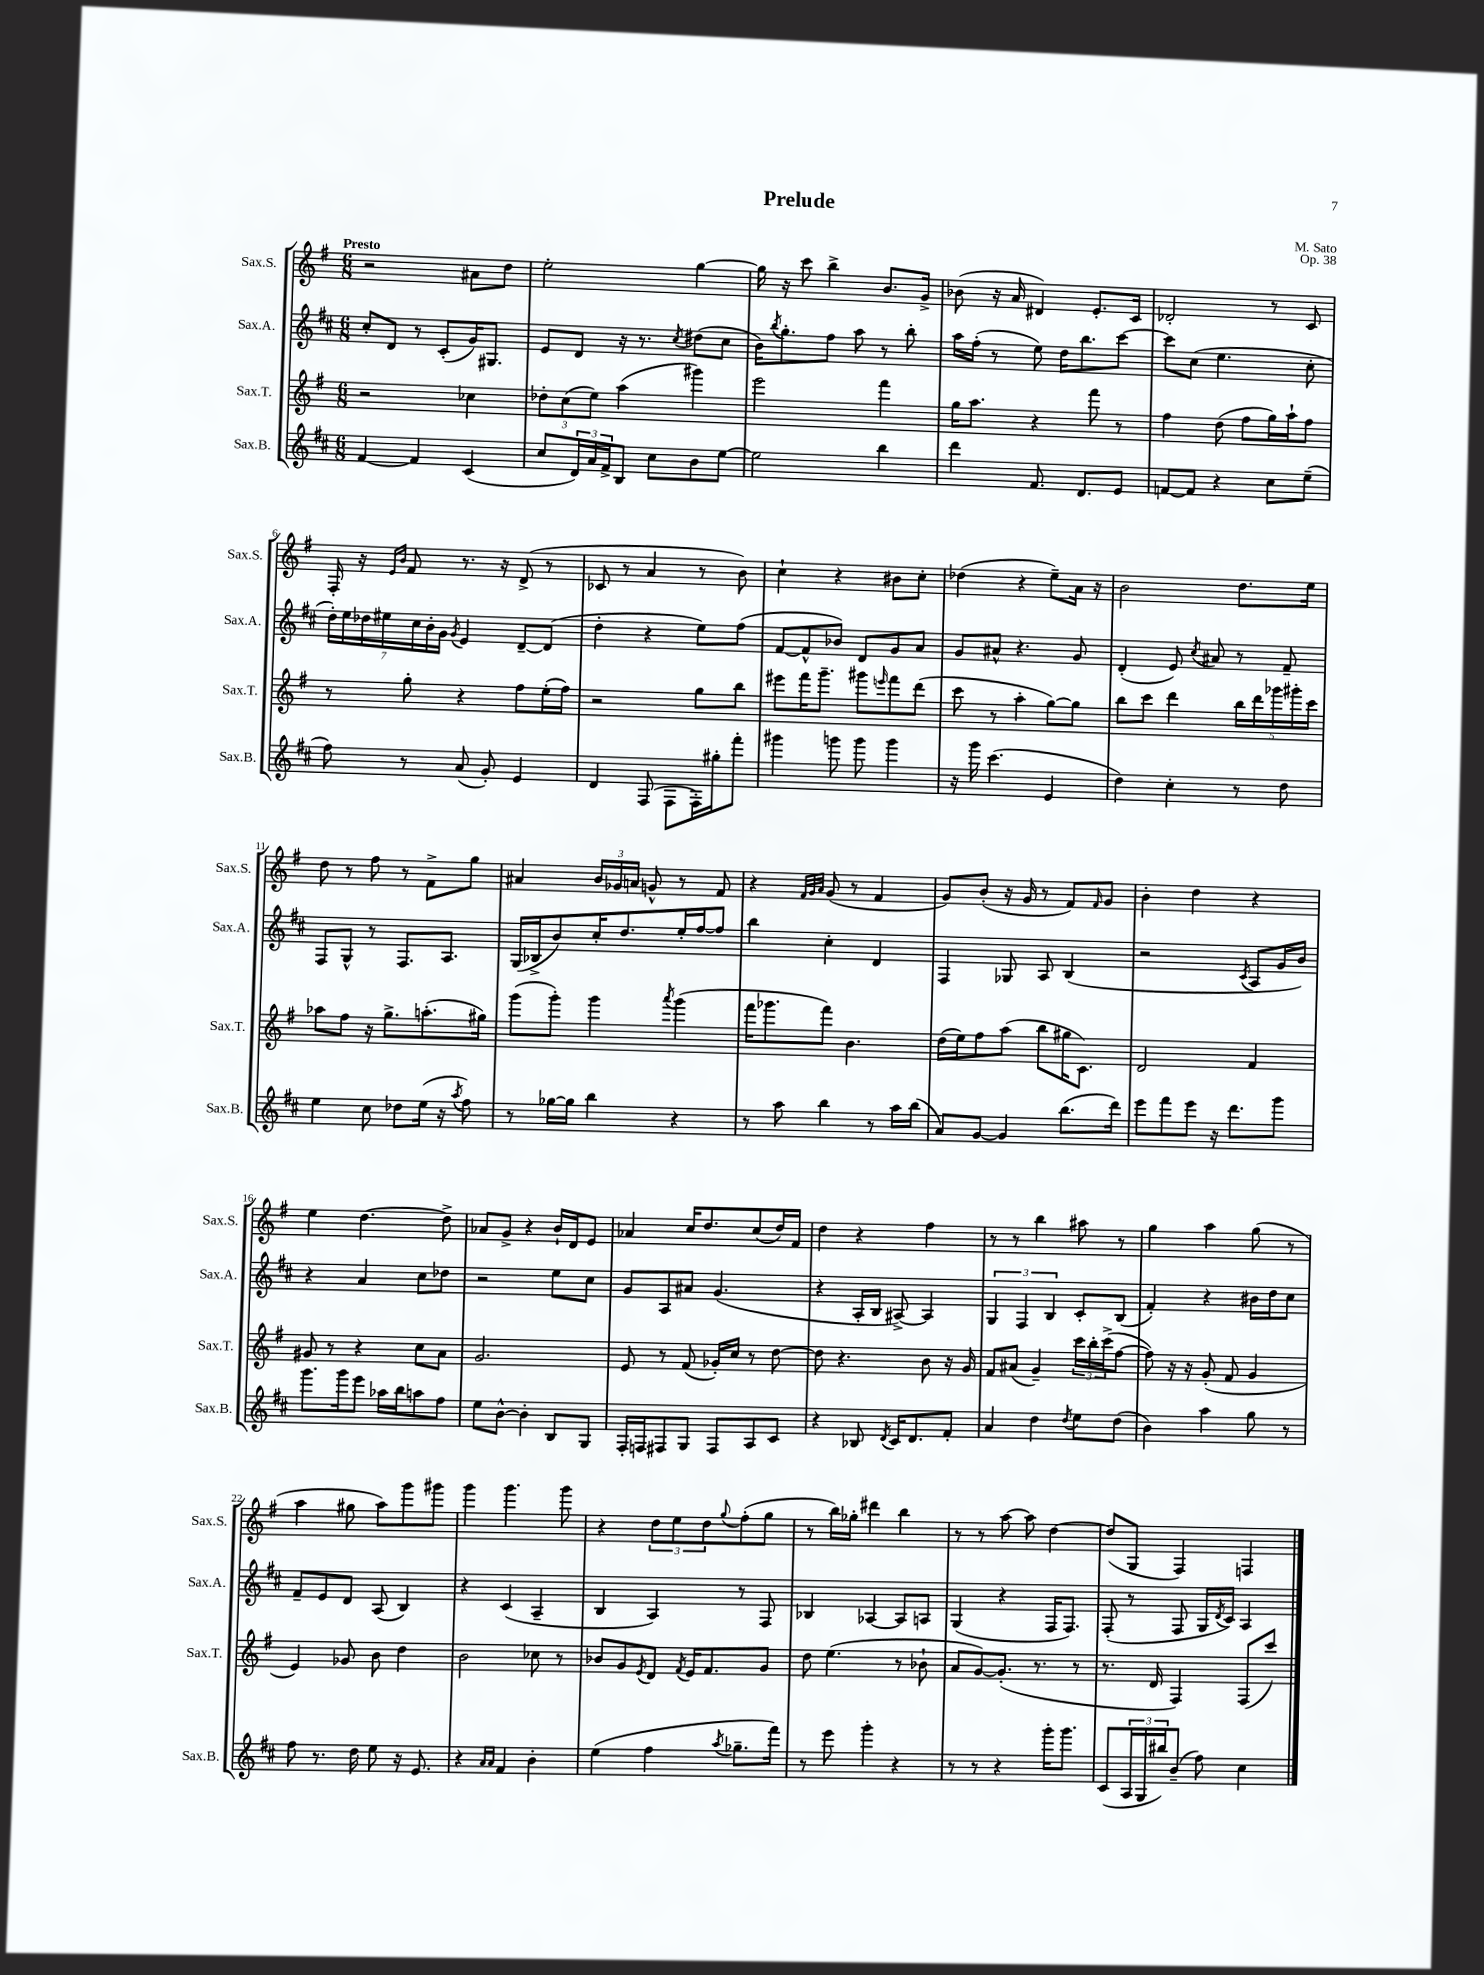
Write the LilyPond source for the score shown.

\header { title = "Prelude" composer = "M. Sato" opus = "Op. 38" }
<<
\new StaffGroup <<
\new Staff = "s0" \with { instrumentName = "Sax.S." shortInstrumentName = "Sax.S." } {
    \clef treble \key g \major \numericTimeSignature \time 6/8 \tempo "Presto"
    r2 ais'8 d''8 |
    e''2-. g''4~ |
    g''16 r16 c'''8 b''4-> b'8. g'16-> |
    bes'8( r16 a'16 dis'4) e'8.-. c'16 |
    des'2-. r8 c'8 |
    fis16-. r16 \grace { e'16 b'16 } fis'8 r8. r16 d'8->( r8 |
    ces'8 r8 a'4 r8 b'8) |
    c''4-! r4 bis'8 c''8-. |
    des''4( r4 e''8--) a'16 r16 |
    b'2 d''8. e''16 |
    d''8 r8 fis''8 r8 fis'8-> g''8 |
    ais'4 \tuplet 3/2 { b'16 ges'16 a'16 } g'8-^ r8 fis'8 |
    r4 \grace { fis'32 g'32 a'32 } g'8( r8 fis'4 |
    g'8) b'8-.( r16 g'16 r8 fis'8) \grace { fis'16 } g'8 |
    b'4-. d''4 r4 |
    e''4 d''4.~ d''8-> |
    aes'8 g'8-> r4 b'16-! d'16 e'8 |
    aes'4 c''16 d''8. c''8( d''16) fis'16 |
    d''4 r4 fis''4 |
    r8 r8 b''4 ais''8 r8 |
    g''4 a''4 g''8( r8 |
    a''4 gis''8 a''8) g'''8 gis'''8 |
    g'''4 g'''4. g'''8 |
    r4 \tuplet 3/2 { d''8 e''8 d''8 } \appoggiatura { g''8 } fis''8-.( g''8 |
    r8 b''16) ges''16-. dis'''4 b''4 |
    r8 r8 a''8~ a''8 d''4~ |
    d''8( g8 fis4) f4 \bar "|." |
}
\new Staff = "s1" \with { instrumentName = "Sax.A." shortInstrumentName = "Sax.A." } {
    \clef treble \key d \major \numericTimeSignature \time 6/8
    cis''8-. d'8 r8 cis'8-.( g'16) gis8. |
    e'8 d'8 r16 r8. \acciaccatura { cis''8 } dis''8( cis''8 |
    b'16) \acciaccatura { b''8 } g''8.-. fis''8 a''8 r8 b''8-. |
    a''16 fis''16-.( r8 e''8) d''16 b''8. cis'''8~ |
    cis'''8 cis''8( e''4. cis''8-. |
    \tuplet 7/4 { d''16-.) e''16 des''16 eis''16 cis''16 b'16-. g'16 } \acciaccatura { g'8 } e'4 d'8~-- d'8( |
    d''4-. r4 e''8) fis''8( |
    fis'8~ fis'8-^ bes'8) d'8 g'8 a'8 |
    g'8 ais'8-^ r4. g'8 |
    d'4-.( e'8) \acciaccatura { cis''8 } ais'8 r8 fis'8-- |
    fis8 g8-^ r8 fis8. a8. |
    g16( bes16-> b'8) cis''16-. d''8. e''16-. fis''16~ fis''8 |
    b''4 cis''4-. d'4 |
    fis4 ges8 a8 b4( |
    r2 \acciaccatura { cis'8 } a8 g'16 b'16) |
    r4 a'4 cis''8 des''8 |
    r2 e''8 cis''8 |
    g'8 a8 ais'8 g'4.( |
    r4 a16-. b16 ais8~->) ais4 |
    \tuplet 3/2 { g4 fis4 b4 } cis'8-. b8( |
    fis'4-.) r4 bis'16 d''16 cis''8 |
    fis'8-- e'8 d'8 a8( b4) |
    r4 cis'4( a4-- |
    b4 a4) r8 fis8 |
    bes4 aes4~ aes8 a8 |
    g4( r4 fis16 fis8.) |
    fis8-.( r8 fis8 g16 \acciaccatura { d'8 } cis'16) a4 \bar "|." |
}
\new Staff = "s2" \with { instrumentName = "Sax.T." shortInstrumentName = "Sax.T." } {
    \clef treble \key g \major \numericTimeSignature \time 6/8
    r2 ces''4 |
    \tuplet 3/2 { des''8-. c''8( e''8) } a''4( gis'''4) |
    e'''2 fis'''4 |
    g''16 a''8. r4 fis'''8 r8 |
    fis''4 d''8( fis''8 g''16) a''16-! fis''8 |
    r8 g''8-. r4 fis''8 e''16-.( fis''16) |
    r2 g''8 b''8 |
    eis'''8 fis'''16 g'''8.-- gis'''8 \grace { e'''16 } fis'''8 d'''8( |
    c'''8 r8 a''4-. g''8~) g''8 |
    b''8 c'''8 d'''4 \tuplet 5/4 { b''16 d'''16 ges'''16 gis'''16-. c'''16 } |
    aes''8 fis''8 r16 g''8.-> a''8.-.( gis''16) |
    g'''8( g'''8-.) g'''4 \acciaccatura { a'''8 } g'''4( |
    fis'''16 ges'''8. fis'''8) b'4. |
    d''16( e''16) fis''8 a''8( b''8 gis''16 c'8.) |
    d'2 fis'4 |
    gis'8 r8 r4 c''8 a'8 |
    g'2. |
    e'8 r8 fis'8( ges'16-.) c''16 r8 d''8~ |
    d''8 r4. b'8 r16 g'16 |
    fis'8 ais'8( g'4--) \tuplet 3/2 { c'''16 b''16-. c'''16->( } fis''8~ |
    fis''8) r16 r16 g'8-.( fis'8 g'4 |
    e'4) ges'8 b'8 d''4 |
    b'2 ces''8 r8 |
    bes'8 g'8 \acciaccatura { e'8 } d'8 \acciaccatura { fis'8 } e'16 fis'8. g'8 |
    d''8 e''4.( r8 bes'8-! |
    a'8 g'8~) g'8.-.( r8. r8 |
    r8. d'16 fis4) fis8( c'''8) \bar "|." |
}
\new Staff = "s3" \with { instrumentName = "Sax.B." shortInstrumentName = "Sax.B." } {
    \clef treble \key d \major \numericTimeSignature \time 6/8
    fis'4~ fis'4 cis'4( |
    cis''8 \tuplet 3/2 { d'16) a'16 fis'16-> } b8 cis''8 b'8 e''8~ |
    e''2 b''4 |
    d'''4 fis'8. d'8. e'8 |
    f'8~ f'8 r4 cis''8 e''8--( |
    fis''8) r8 a'8( g'8-.) e'4 |
    d'4 fis8( fis8 fis16-.) gis''16-. fis'''8-. |
    gis'''4 g'''8 g'''8 g'''4 |
    r16 g'''16 cis'''4.( e'4 |
    d''4) cis''4-. r8 d''8 |
    e''4 cis''8 des''8 e''16( r16 \acciaccatura { a''8 } fis''8) |
    r8 ges''16~ ges''16 b''4 r4 |
    r8 a''8 b''4 r8 a''16 b''16( |
    a'8) g'8~ g'4 b''8.( d'''16) |
    e'''8 fis'''8 e'''8 r16 d'''8. g'''8 |
    g'''8. g'''16 e'''8 aes''16 b''16 a''8 fis''8 |
    e''8 b'8~-^ b'4-. b8 g8 |
    fis16-. f16 fis8 g8 fis8 a8 cis'8 |
    r4 bes8 \acciaccatura { d'8 } cis'16 d'8. fis'8-. |
    a'4 d''4 \acciaccatura { d''8 } e''8 d''8( |
    b'4) a''4 g''8 r8 |
    fis''8 r8. d''16 e''8 r16 e'8. |
    r4 \grace { a'16 a'16 } fis'4 b'4-. |
    e''4( fis''4 \acciaccatura { a''8 } ges''8.-- fis'''16) |
    r8 e'''8 g'''4-. r4 |
    r8 r8 r4 g'''16-. g'''8. |
    cis'8( \tuplet 3/2 { a16 g16 bis''16) } b'8--( fis''8) cis''4 \bar "|." |
}
>>
>>
